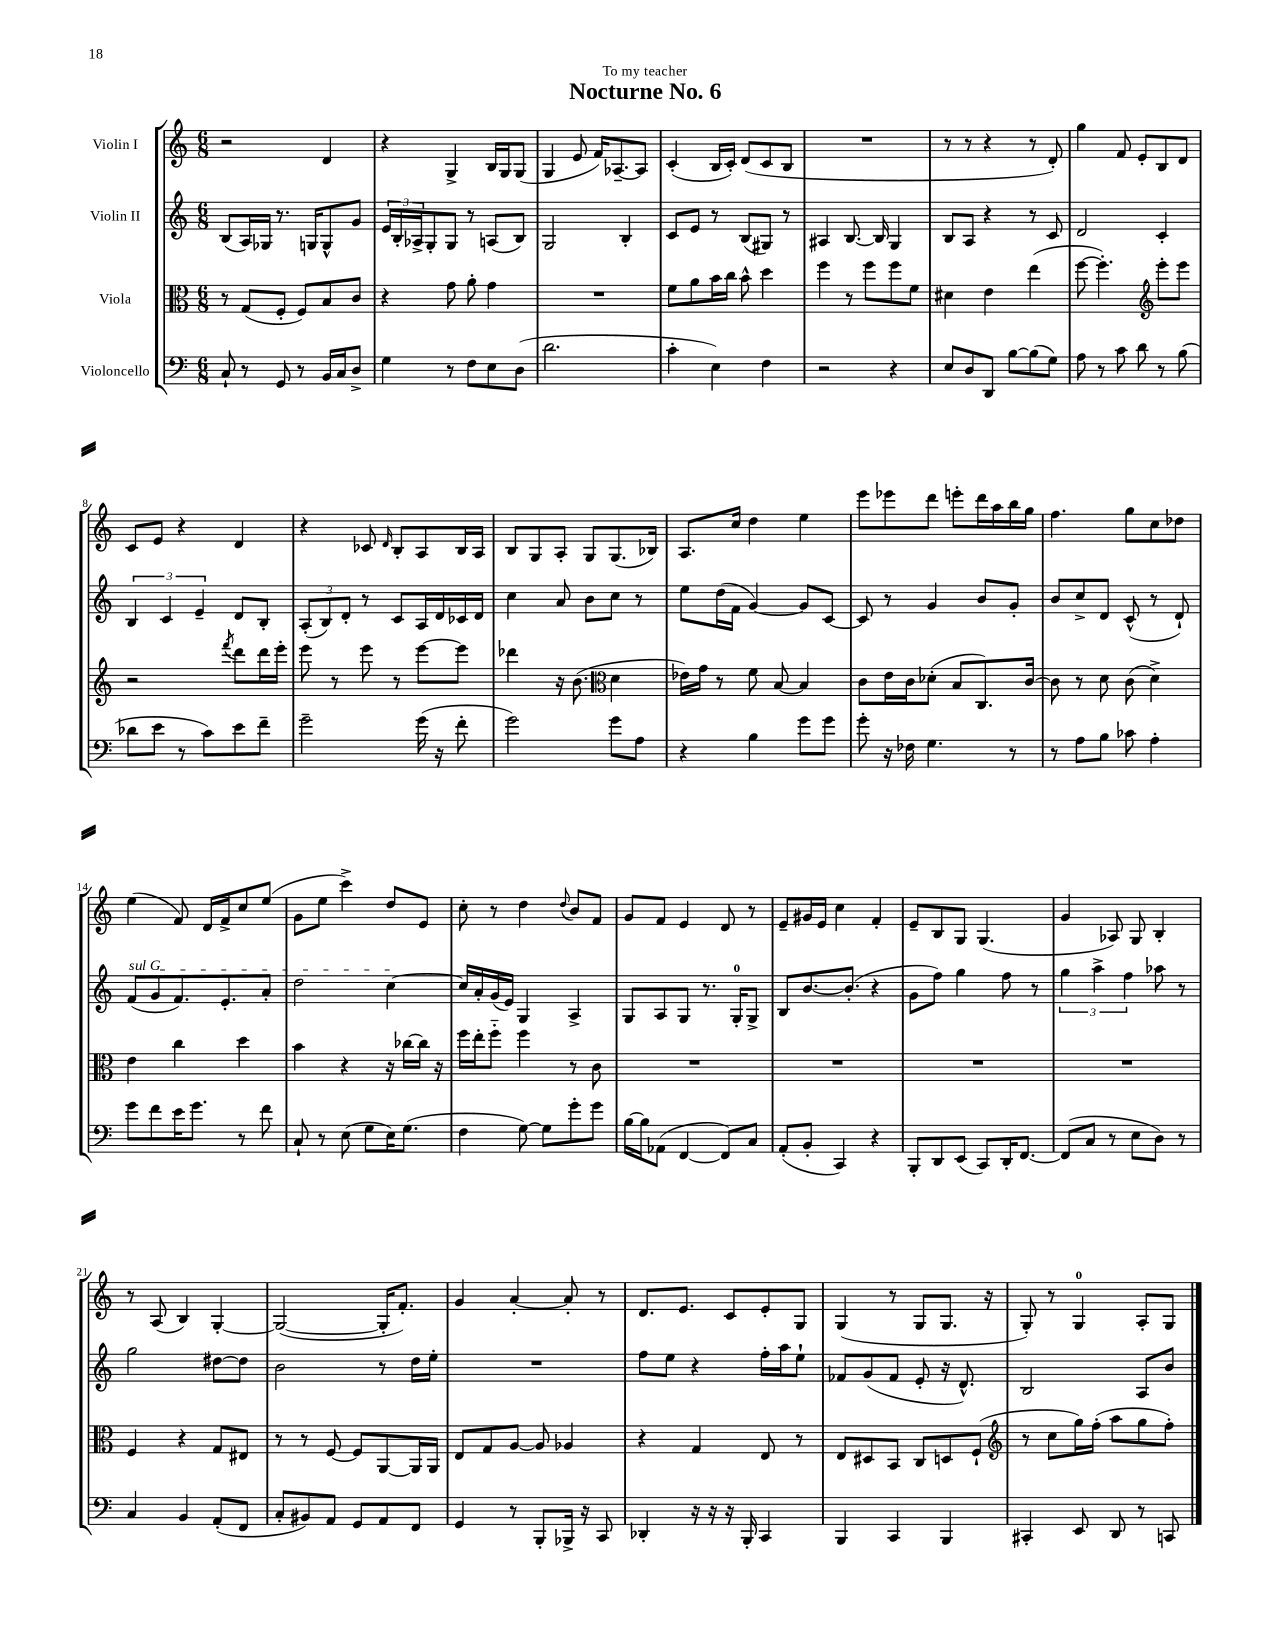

**kern	**kern	**kern	**kern
*staff4	*staff3	*staff2	*staff1
*clefF4	*clefC3	*clefG2	*clefG2
*k[]	*k[]	*k[]	*k[]
*M6/8	*M6/8	*M6/8	*M6/8
8C`/	8r	(8B/L	2r
8r	(8G/L	16A/L)	.
.	.	16G-/JJ	.
8GG/	8F'/J	8.r	.
8r	8F/L)	.	.
.	.	16G/LK	.
16BB/LL	8B/	8G^^/	4d/
16C/J	.	.	.
8D^/J	8c/J	8g/J	.
=	=	=	=
4G\	4r	24e/LL	4r
.	.	24B'/	.
.	.	24A-^/J	.
.	.	8G'/	.
8r	8g\	8G/J	4G^/
8F\L	8a'\	8r	.
8E\	4g\	(8A/L	16B/LL
.	.	.	16G/J
(8D\J	.	8B/J)	(8G/J
=	=	=	=
2.d\	2.r	2G/	4G/
.	.	.	8e/
.	.	.	16f/LK)
.	.	.	[8.A-~/
.	.	4B'/	.
.	.	.	8A-/]J
=	=	=	=
4c'\	8f\L	8c/L	(4c'/
.	8a\	8e/J	.
4E\)	16b\L	8r	16B/LL
.	16cc\JJ	.	16c'/JJ)
.	8b^^\	(8B/L	(8d/L
4F\	4dd\	8G#/J)	8c/
.	.	8r	8B/J
=	=	=	=
2r	4ff\	4A#/	2.r
.	8r	[8.B/	.
.	8ff\L	.	.
.	.	16B/]	.
4r	8ff\	4G/	.
.	8f\J	.	.
=	=	=	=
8E/L	4d#\	8B/L	8r
8D/	.	8A/J	8r
8DD/J	4e\	4r	4r
[8B\L	.	.	.
(8B\]	(4ee\	8r	8r
8G\J)	.	8c/	8d'/)
=	=	=	=
8A\	[8ff\	2d/	4gg\
8r	4.ff'\])	.	.
8c\	.	.	8f/
8d\	.	.	8e'/L
*	*clefG2	*	*
8r	8eee'\L	4c'/	8B/
(8B\	8eee\J	.	8d/J
=	=	=	=
8d-\L	2r	6B/	8c/L
8e\J	.	.	8e/J
.	.	6c/	.
8r	.	.	4r
.	.	6e~/	.
8c\L)	.	.	.
.	8qfff/	.	.
8e\	8ddd\L	8d/L	4d/
8f~\J	16ddd\L	8B'/J	.
.	16eee'\JJ	.	.
=	=	=	=
2g~\	8eee\	(12A'/L	4r
.	.	12B/)	.
.	8r	.	.
.	.	12d'/J	.
.	8eee\	8r	8c-/
.	.	.	16qqd/
.	8r	8c/L	8B'/L
(16g\	[8eee\L	16A/L	8A/
16r	.	16d/	.
8f'\	8eee\]J	16c-/	16B/L
.	.	16d/JJ	16A/JJ
=	=	=	=
2g\)	4ddd-\	4cc\	8B/L
.	.	.	8G/
.	16r	8a/	8A'/J
.	(8.b\	.	.
.	.	8b\L	8G/L
*	*clefC3	*	*
8g\L	4d\	8cc\J	(8.G/
8A\J	.	8r	.
.	.	.	16B-/Jk)
=	=	=	=
4r	16e-\LL)	8ee\L	8.A/L
.	16g\JJ	.	.
.	8r	(16dd\L	.
.	.	16f\JJ	16cc/Jk
4B\	8f\	[4g/)	4dd\
.	[8B/	.	.
8g\L	4B/]	8g/]L	4ee\
8g\J	.	[8c/J	.
=	=	=	=
8g'\	8c\L	8c/]	8eee\L
16r	16e\L	8r	8eee-\
16F-\	16c\J	.	.
4.G\	(8d-'\J	4g/	8ddd\J
.	8B/L	.	8eee'\L
.	8.C/)	8b/L	16ddd\L
.	.	.	16aa\
8r	.	8g'/J	16bb\
.	[16c/Jk	.	16gg\JJ
=	=	=	=
8r	8c\]	8b/L	4.ff\
8A\L	8r	8cc^/	.
8B\J	8d\	8d/J	.
8c-\	(8c\	(8c^^/	8gg\L
4A'\	4d^\)	8r	8cc\
.	.	8d`/)	8dd-\J
=	=	=	=
8g\L	4e\	(8f/L	(4ee\
8f\	.	8g/	.
16e\K	4cc\	8.f/)	8f/)
8.g\J	.	.	.
.	.	.	16d/LL
.	.	8.e'/	16f^/J
8r	4dd\	.	8cc/
8f\	.	8a'/J	(8ee/J
=	=	=	=
8C`/	4b\	2dd\	8g\L
8r	.	.	8ee\J
(8E\	4r	.	4ccc^\)
8G\L	.	.	.
16E\K)	16r	[4cc\	8dd/L
(8.G\J	[16cc-\LL	.	.
.	16cc-\]JJ	.	8e/J
.	16r	.	.
=	=	=	=
4F\	16ff\LL	16cc/]LL	8cc'\
.	16ee'\J	16a'/	.
.	8ff'~\J	(16g/	8r
.	.	16e/JJ)	.
[8G\)	4ff\	4G/	4dd\
8G\]L	.	.	.
.	.	.	8qqdd/
8g'\	8r	4A^/	8b/L
8g\J	8c\	.	8f/J
=	=	=	=
[16B\LL	2.r	8G/L	8g/L
16B\]J	.	.	.
(8AA-\J	.	8A/	8f/J
[4FF/	.	8G/J	4e/
.	.	8.r	.
8FF/]L)	.	.	8d/
.	.	16G'/LK	.
8C/J	.	8G^/J	8r
=	=	=	=
(8AA'/L	2.r	8B/L	8e~/L
8BB'/J	.	[8.b/	16g#/L
.	.	.	16e/JJ
4CC/)	.	.	4cc\
.	.	(8.b'/]J	.
4r	.	4r	4f'/
=	=	=	=
8BBB'/L	2.r	8g\L	8e~/L
8DD/	.	8ff\J)	8B/
(8EE/J	.	4gg\	8G/J
8CC/L)	.	.	(4.G/
16DD'/K	.	8ff\	.
[8.FF/J	.	.	.
.	.	8r	.
=	=	=	=
(8FF/]L	2.r	6gg\	4g/
8C/J	.	.	.
.	.	6aa^\	.
8r	.	.	8A-/)
.	.	6ff\	.
8E\L	.	.	8G/
8D\J)	.	8aa-\	4B'/
8r	.	8r	.
=	=	=	=
4C/	4F/	2gg\	8r
.	.	.	(8A/
4BB/	4r	.	4B/)
(8AA'/L	8G/L	[8dd#\L	[4G'/
8FF/J	8E#/J	8dd#\]J	.
=	=	=	=
8C'/L	8r	2b\	(2G/_
8BB#/)	8r	.	.
8AA/J	[8F/	.	.
8GG/L	8F/]L	.	.
8AA/	[8AA/	8r	16G'/]LK
.	.	.	8.f'/J)
8FF/J	16AA/]L	16dd\LL	.
.	16AA/JJ	16ee'\JJ	.
=	=	=	=
4GG/	8E/L	2.r	4g/
.	8G/	.	.
8r	[8A/J	.	[4a'/
8BBB'/L	8A/]	.	.
16BBB-^/Jk	4A-/	.	8a'/]
16r	.	.	.
8CC/	.	.	8r
=	=	=	=
4DD-'/	4r	8ff\L	8.d/L
.	.	8ee\J	.
.	.	.	8.e/J
16r	4G/	4r	.
16r	.	.	.
16r	.	.	8c/L
16BBB'/	.	.	.
4CC/	8E/	16ff'\LL	8e'/
.	.	16aa\J	.
.	8r	8ee`\J	8G/J
=	=	=	=
4BBB/	8E/L	8f-/L	(4G/
.	8D#/	(8g/	.
4CC/	8BB/J	8f-/J	8r
.	8C/L	8e'/	8G/L
4BBB/	8D/	16r	8.G/J
.	.	8.d^^/)	.
.	(8F`/J	.	.
.	.	.	16r
=	=	=	=
*	*clefG2	*	*
4CC#'/	8r	2B/	8G'/)
.	8cc\L	.	8r
8EE/	16gg\L)	.	4G/
.	(16ff'\JJ	.	.
8DD/	8aa\L	.	.
8r	8gg\	8A/L	8A'/L
8CC/	8ff'\J)	8b/J	8G/J
==	==	==	==
*-	*-	*-	*-
